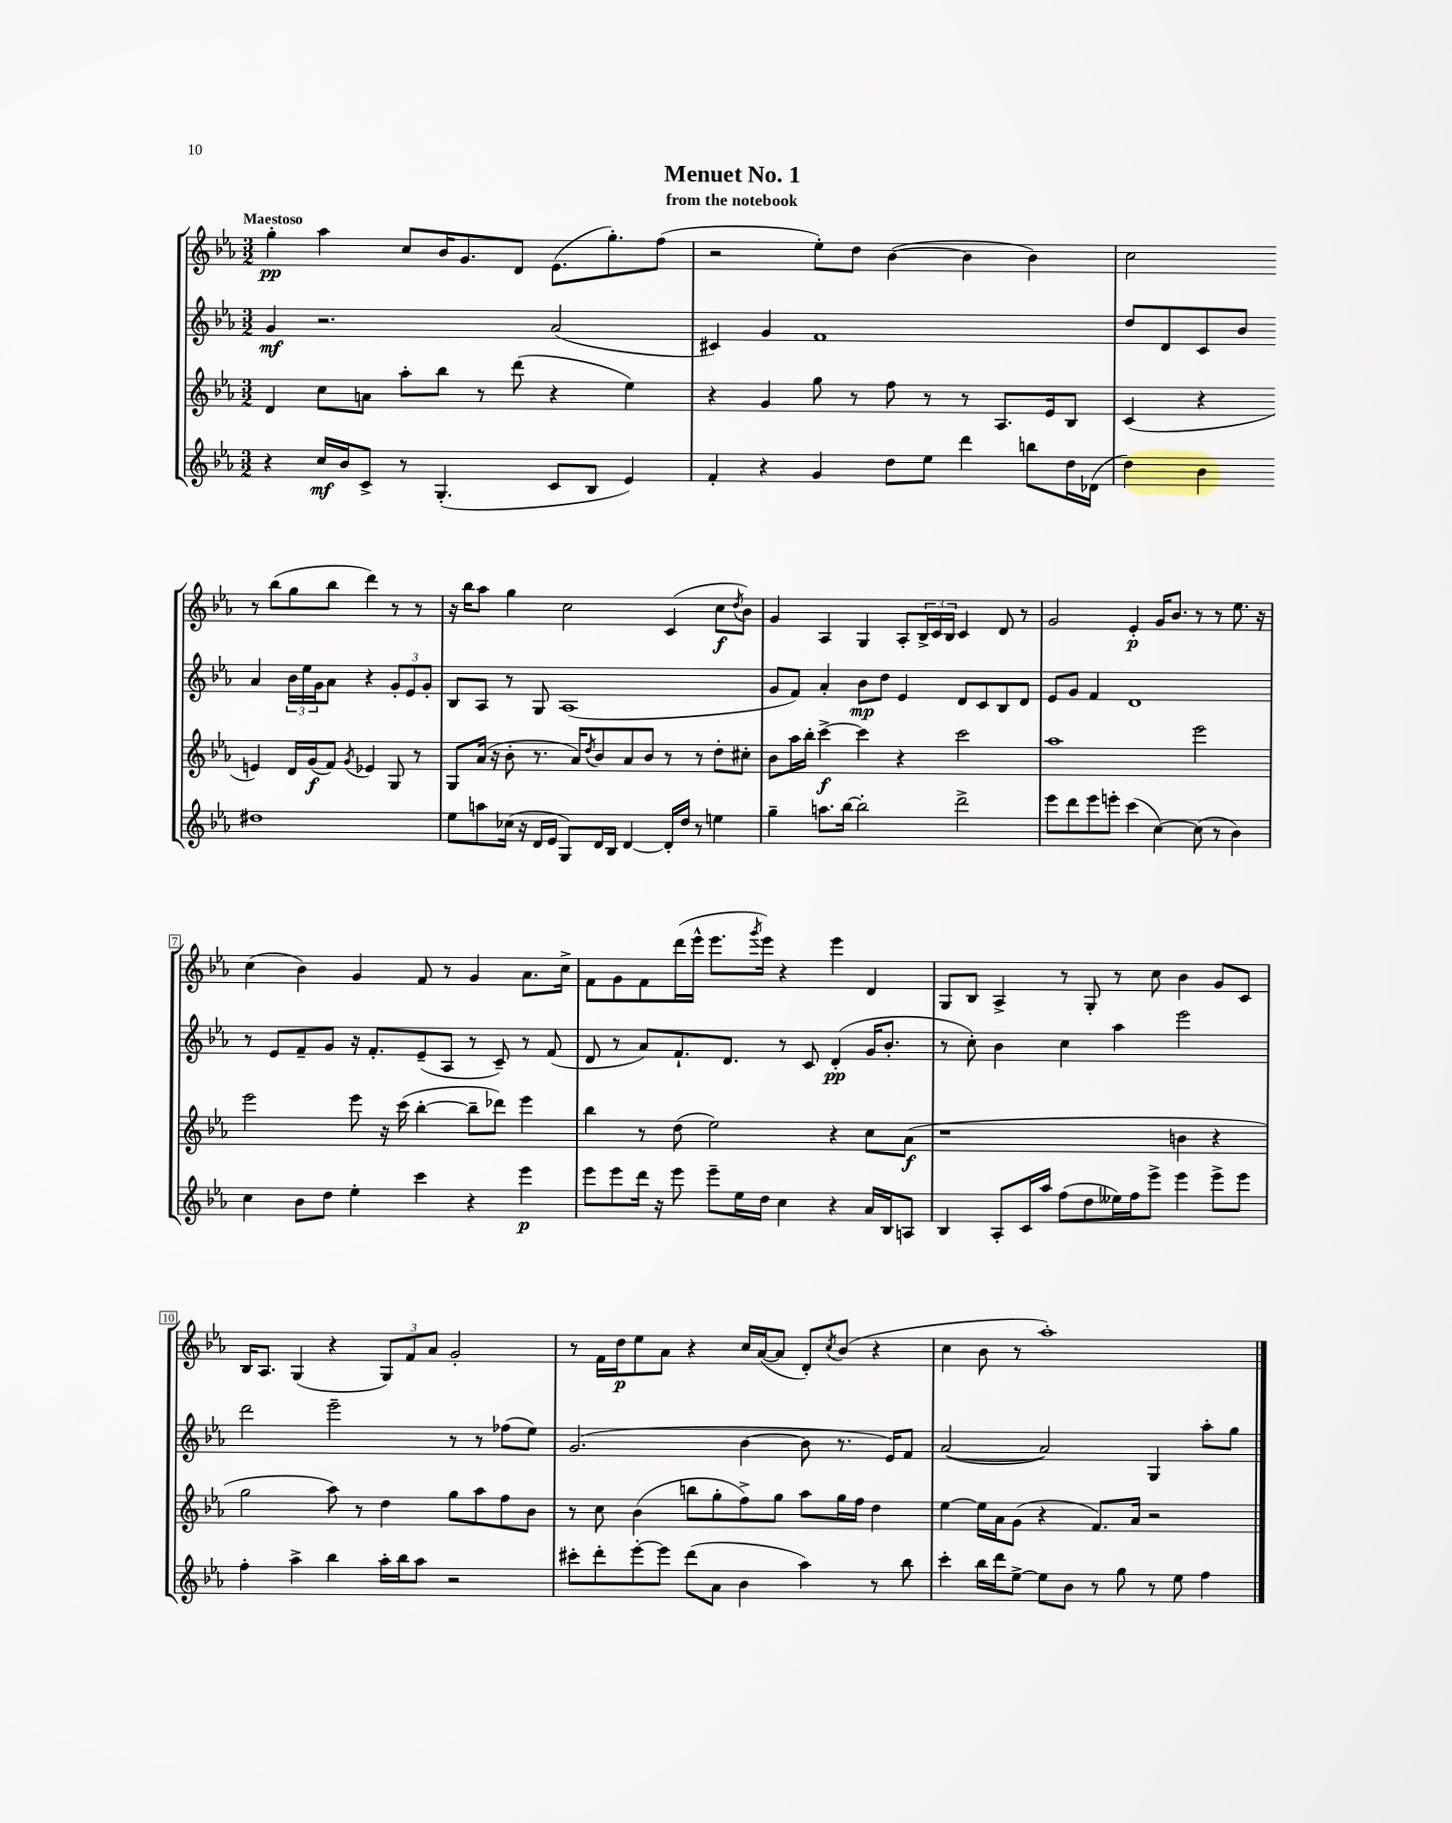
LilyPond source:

\header { title = "Menuet No. 1" subtitle = "from the notebook" }
<<
\new StaffGroup <<
\new Staff = "s0" {
    \clef treble \key ees \major \numericTimeSignature \time 3/2 \tempo "Maestoso"
    g''4-.\pp aes''4 c''8 bes'16 g'8. d'8 ees'8.( g''8.-.) f''8( |
    r2 ees''8-.) d''8 bes'4~( bes'4 bes'4) |
    c''2 r8 bes''8( g''8 bes''8 d'''4) r8 r8 |
    r16 bes''16 aes''8 g''4 c''2 c'4( c''8\f \acciaccatura { d''8 } bes'8) |
    g'4 aes4 g4 aes8-. \tuplet 3/2 { bes16-> c'16 bes16 } c'4 d'8 r8 |
    g'2 ees'4-.\p g'16 bes'8. r8 r8 ees''8. r16 |
    c''4( bes'4) g'4 f'8 r8 g'4 aes'8. c''16-> |
    f'8 g'8 f'8 d'''16( ees'''16-^ ees'''8. \acciaccatura { g'''8 } ees'''16) r4 ees'''4 d'4 |
    g8 bes8 aes4-> r8 g8-. r8 c''8 bes'4 g'8 c'8 |
    bes16 aes8. g4( r4 \tuplet 3/2 { g8) f'8 aes'8 } g'2-. |
    r8 f'16 d''16\p ees''8 aes'8 r4 c''16 aes'16~( aes'8 d'8-.) \acciaccatura { c''8 } bes'8( r4 |
    c''4 bes'8 r8 aes''1-.) \bar "|." |
}
\new Staff = "s1" {
    \clef treble \key ees \major \numericTimeSignature \time 3/2
    g'4\mf r2. aes'2( |
    cis'4) g'4 f'1 |
    d''8 d'8 c'8 bes'8 aes'4 \tuplet 3/2 { bes'16 ees''16 g'16 } aes'8 r4 \tuplet 3/2 { g'8-. ees'8 g'8-. } |
    bes8 aes8 r8 g8 aes1( |
    g'8 f'8) aes'4-. bes'8\mp d''8 ees'4 d'8 c'8 bes8 d'8 |
    ees'8 g'8 f'4 d'1 |
    r8 ees'8 f'8-- g'8 r16 f'8.-. ees'8--( aes8 r8 c'8--) r8 f'8( |
    d'8 r8 aes'8) f'8.-! d'8. r8 c'8 d'4-.\pp( g'16 bes'8.-. |
    r8 c''8-.) bes'4 c''4 aes''4 ees'''2 |
    d'''2 ees'''2-- r8 r8 fes''8( ees''8) |
    g'2.( bes'4~ bes'8 r8. ees'16) f'8 |
    aes'2~( aes'2) g4 aes''8-. g''8 \bar "|." |
}
\new Staff = "s2" {
    \clef treble \key ees \major \numericTimeSignature \time 3/2
    d'4 c''8 a'8 aes''8-. bes''8 r8 d'''8( r4 ees''4) |
    r4 g'4 g''8 r8 f''8 r8 r8 aes8. ees'16 bes8 |
    c'4( r4 e'4) d'16 g'16\f( f'8) \acciaccatura { g'8 } ees'4 g8 r8 |
    g8 aes'16( r16 bes'8-. r8. aes'16) \acciaccatura { d''8 } bes'8 aes'8 bes'8 r8 r8 d''8-. cis''8-. |
    bes'8 aes''16 bes''16-. c'''4~->\f c'''4 r4 c'''2 |
    aes''1 ees'''2 |
    ees'''2 ees'''8 r16 c'''16( bes''4~-. bes''8-- des'''8) ees'''4 |
    bes''4 r8 d''8( ees''2) r4 c''8 aes'8\f( |
    r1 b'4 r4 |
    g''2 aes''8) r8 d''4 g''8 aes''8 f''8 bes'8 |
    r8 c''8 bes'4( b''8 g''8-. f''8->) g''8 aes''8 g''16 f''16 d''4 |
    ees''4~ ees''16 aes'16 g'8( r4 f'8.) aes'16 r2 \bar "|." |
}
\new Staff = "s3" {
    \clef treble \key ees \major \numericTimeSignature \time 3/2
    r4 c''16\mf bes'16 c'8-> r8 g4.-.( c'8 bes8 ees'4) |
    f'4-. r4 g'4 d''8 ees''8 d'''4 b''8 d''16 des'16( |
    d''4) bes'4 dis''1 |
    ees''8 a''8 ces''16( r16 d'16 ees'16 g8) d'16 bes16 d'4~ d'16-. d''16 r8 e''4 |
    g''4-- a''8. bes''16~ bes''2-. d'''2-> |
    ees'''8 d'''8 ees'''8 e'''8-. c'''4( c''4~) c''8( r8 bes'4) |
    c''4 bes'8 d''8 ees''4-. c'''4 r4 ees'''4\p |
    ees'''8 ees'''8 d'''16 r16 ees'''8 ees'''8-- ees''16 d''16 c''4 r4 aes'16 bes16 a8 |
    bes4 aes8-. c'16 aes''16 f''8( d''8 eeses''16) f''16 ees'''8-> ees'''4 ees'''8-> ees'''8 |
    f''4-. aes''4-> bes''4 aes''16-. bes''16 aes''8 r2 |
    cis'''8-. d'''8-. ees'''8~-. ees'''8 d'''8( aes'8 bes'4 aes''4) r8 bes''8 |
    c'''4-. bes''16 d'''16 ees''8~-> ees''8 bes'8 r8 g''8 r8 ees''8 f''4 \bar "|." |
}
>>
>>
\layout { \context { \Score \override BarNumber.stencil = #(make-stencil-boxer 0.1 0.3 ly:text-interface::print) } }
